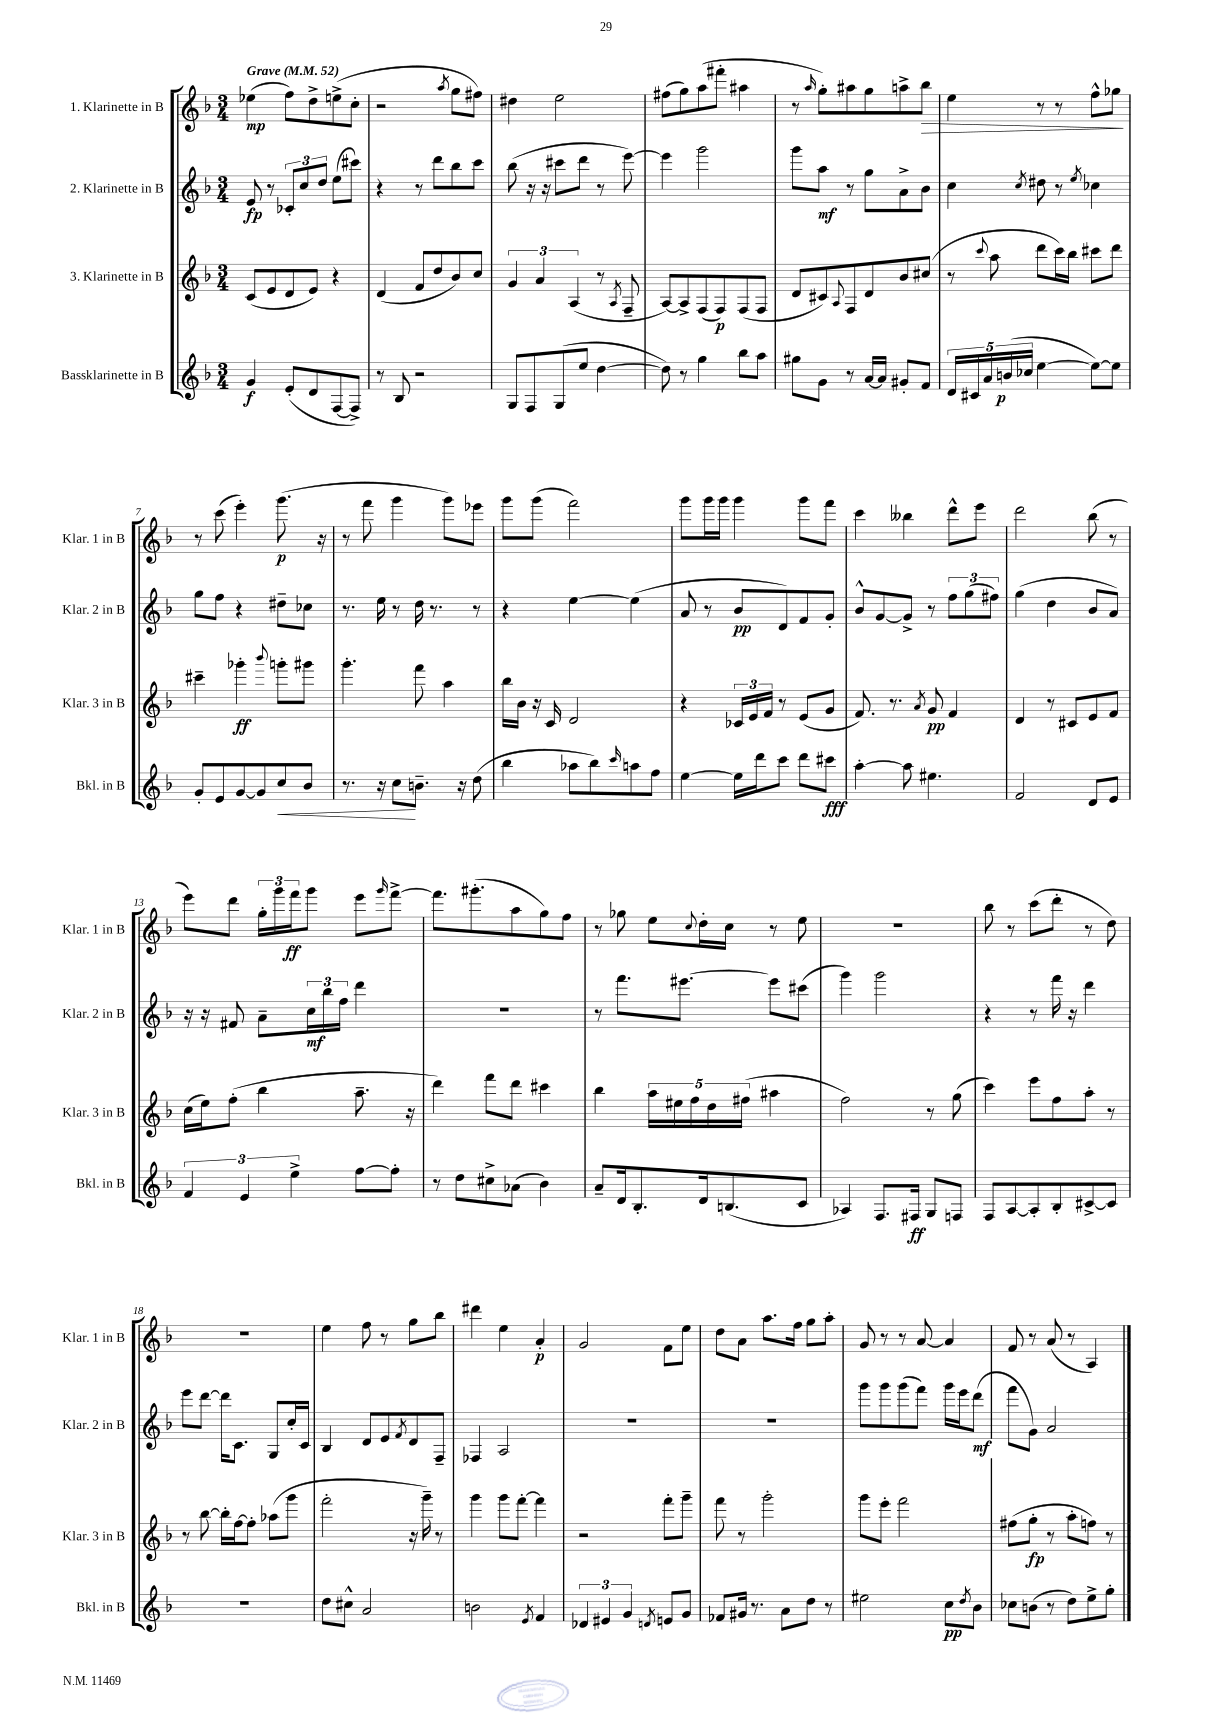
<<
\new StaffGroup <<
\new Staff = "s0" \with { instrumentName = "1. Klarinette in B" shortInstrumentName = "Klar. 1 in B" } {
    \clef treble \key f \major \numericTimeSignature \time 3/4 \tempo "Grave" 4 = 52
    ees''4\mp( f''8) d''8-> e''8->( c''8-. |
    r2 \acciaccatura { a''8 } g''8 fis''8) |
    dis''4 e''2 |
    fis''8( g''8) a''8( fis'''8-. ais''4 |
    r8 \grace { a''16 } g''8-.) ais''8 g''8 a''8-> bes''8\> |
    e''4 r8 r8 f''8-^ ges''8\! |
    r8 c'''8( e'''4-.) g'''8.\p( r16 |
    r8 f'''8 g'''4 g'''8) ees'''8 |
    g'''8 g'''8( f'''2) |
    g'''8 g'''16 g'''16 g'''4 g'''8 f'''8 |
    c'''4 beses''4 d'''8-^ e'''8 |
    d'''2 bes''8( r8 |
    e'''8) d'''8 \tuplet 3/2 { g''16-. g'''16 f'''16\ff } g'''8 e'''8 \grace { g'''16 } f'''8~-> |
    f'''8. gis'''8.-.( a''8 g''8) f''8 |
    r8 ges''8 e''8 \appoggiatura { c''8 } d''16-. c''16 r8 e''8 |
    R2. |
    bes''8 r8 c'''8( d'''8-. r8 d''8) |
    R2. |
    e''4 f''8 r8 g''8 bes''8 |
    dis'''4 e''4 a'4-.\p |
    g'2 f'8 e''8 |
    d''8 a'8 a''8. f''16 g''8 a''8-. |
    g'8 r8 r8 a'8~ a'4 |
    f'8 r8 a'8( r8 a4) \bar "|." |
}
\new Staff = "s1" \with { instrumentName = "2. Klarinette in B" shortInstrumentName = "Klar. 2 in B" } {
    \clef treble \key f \major \numericTimeSignature \time 3/4
    e'8\fp r8 \tuplet 3/2 { ces'8-. c''8 d''8 } e''8( cis'''8) |
    r4 r8 d'''8 bes''8 c'''8 |
    bes''8( r16 r16 cis'''8 d'''8 r8 e'''8~) |
    e'''4 g'''2 |
    g'''8 a''8\mf r8 g''8 a'8-> bes'8 |
    c''4 \acciaccatura { c''8 } dis''8 r8 \acciaccatura { e''8 } ces''4 |
    g''8 f''8 r4 dis''8-- ces''8 |
    r8. e''16 r8 d''16 r8. r8 |
    r4 e''4~ e''4( |
    a'8 r8 bes'8\pp d'8) f'8 g'8-. |
    bes'8-^ g'8~ g'8-> r8 \tuplet 3/2 { f''8 g''8( fis''8) } |
    g''4( d''4 bes'8 a'8) |
    r16 r16 fis'8 a'8-- \tuplet 3/2 { c''16\mf bes''16 f''16 } d'''4 |
    R2. |
    r8 f'''8. eis'''8.~ eis'''8 cis'''8( |
    g'''4) g'''2 |
    r4 r8 f'''16 r16 d'''4 |
    e'''8 d'''8~ d'''16 c'8. g8 c''16-. c'16 |
    bes4 d'8 e'8 \acciaccatura { f'8 } d'8 f8-- |
    fes4 a2 |
    R2. |
    R2. |
    g'''8 g'''8 g'''8( f'''8) g'''16 e'''16 d'''8\mf( |
    f'''8 g'8) a'2 \bar "|." |
}
\new Staff = "s2" \with { instrumentName = "3. Klarinette in B" shortInstrumentName = "Klar. 3 in B" } {
    \clef treble \key f \major \numericTimeSignature \time 3/4
    c'8( e'8 d'8 e'8) r4 |
    d'4( f'8 d''8 bes'8) c''8 |
    \tuplet 3/2 { g'4 a'4 a4( } r8 \acciaccatura { a8 } f8-- |
    a8~) a8-> f8( f8\p) f8( f8 |
    d'8 cis'8) \appoggiatura { a8 } f8 d'8 bes'8 cis''8( |
    r8 \appoggiatura { c'''8 } a''8 d'''8 c'''16) bes''16 cis'''8 d'''8 |
    cis'''4-- ges'''4-.\ff \appoggiatura { bes'''8 } g'''8-. gis'''8 |
    g'''4.-. f'''8 a''4 |
    bes''16 bes'16 r16 c'16 d'2 |
    r4 \tuplet 3/2 { ces'16 e'16 f'16 } r8 e'8( g'8 |
    f'8.) r8. \acciaccatura { a'8 } g'8\pp f'4 |
    d'4 r8 cis'8 e'8 f'8 |
    c''16( e''16) f''8-.( bes''4 a''8.-- r16 |
    d'''4) f'''8 d'''8 cis'''4 |
    bes''4 \tuplet 5/4 { a''16 eis''16 f''16 d''16 fis''16( } ais''4 |
    f''2) r8 g''8( |
    c'''4) e'''8 f''8 a''8-. r8 |
    r8 bes''8~ bes''16-. f''16~ f''8-. aes''8( g'''8 |
    f'''2-. r16 g'''16--) r8 |
    g'''4 g'''8 f'''8~-. f'''4 |
    r2 f'''8-. g'''8-- |
    f'''8 r8 g'''2-. |
    g'''8 e'''8-. f'''2 |
    fis''8( g''8-.\fp r8 a''8-. f''8) r8 \bar "|." |
}
\new Staff = "s3" \with { instrumentName = "Bassklarinette in B" shortInstrumentName = "Bkl. in B" } {
    \clef treble \key f \major \numericTimeSignature \time 3/4
    g'4\f e'8-.( d'8 f8~ f8->) |
    r8 bes8 r2 |
    g8 f8 g8( e''8 d''4~ |
    d''8) r8 g''4 bes''8 a''8 |
    gis''8 g'8 r8 a'16~ a'16 gis'8-. f'8 |
    \tuplet 5/4 { d'16 cis'16 a'16 b'16\p( ces''16 } e''4~ e''8~) e''8 |
    g'8-. e'8 g'8~ g'8 c''8\< bes'8 |
    r8. r16 c''8\! b'8.-- r16 d''8( |
    bes''4 aes''8 bes''8) \grace { c'''16 } a''8 f''8 |
    e''4~ e''16 d'''16 c'''8 d'''8 cis'''8\fff |
    a''4~-. a''8 eis''4. |
    f'2 d'8 e'8 |
    \tuplet 3/2 { f'4 e'4 e''4-> } f''8~ f''8-. |
    r8 d''8 cis''8-> aes'8( bes'4) |
    a'8-- d'16 bes8.-. d'16 b8.( c'8 |
    aes4) f8. fis16\ff g8 f8 |
    f8 a8~ a8-. bes8-. cis'8~-> cis'8 |
    R2. |
    d''8 cis''8-^ a'2 |
    b'2 \acciaccatura { e'8 } f'4 |
    \tuplet 3/2 { des'4 eis'4 g'4 } \acciaccatura { d'8 } e'8 g'8 |
    fes'8 gis'16 r8. a'8 d''8 r8 |
    eis''2 c''8\pp \acciaccatura { d''8 } bes'8 |
    ces''8 b'8( r8 d''8) e''8-> g''8-. \bar "|." |
}
>>
>>
